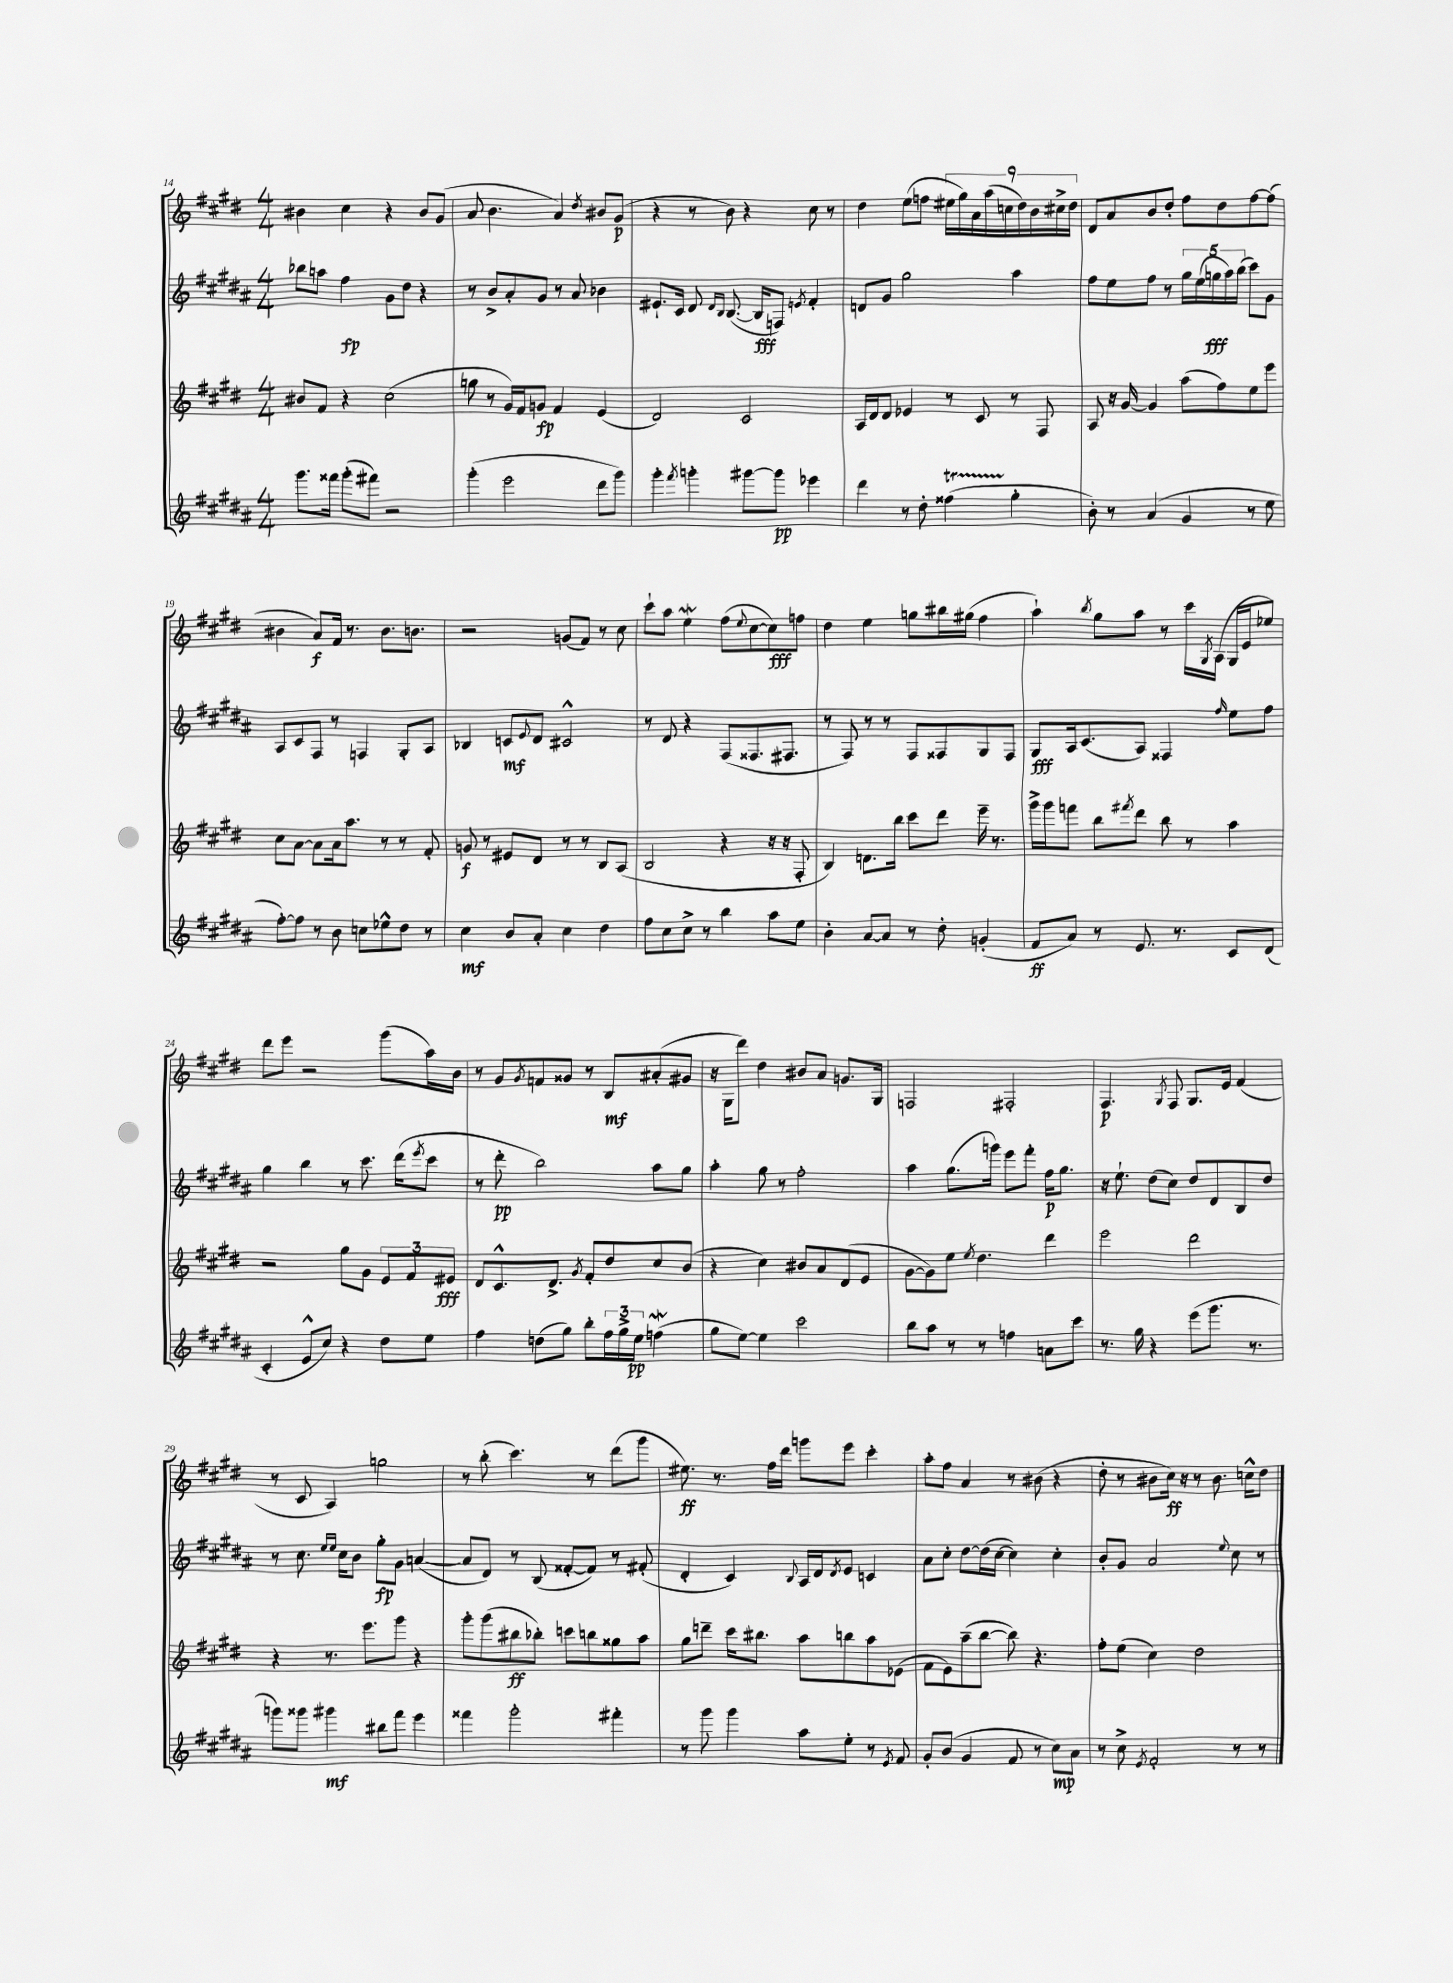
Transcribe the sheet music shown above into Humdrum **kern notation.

**kern	**kern	**kern	**kern
*staff4	*staff3	*staff2	*staff1
*clefG2	*clefG2	*clefG2	*clefG2
*k[f#c#g#d#a#]	*k[f#c#g#d#]	*k[f#c#g#d#a#]	*k[f#c#g#d#]
*M4/4	*M4/4	*M4/4	*M4/4
8.ggg#	8b#	8bb-	4b#
.	8f#	8aa	.
16fff##	.	.	.
(8ggg#'	4r	4ff#	4cc#
8fff#)	.	.	.
2r	(2cc#	8g#	4r
.	.	8dd#	.
.	.	4r	8b#
.	.	.	(8g#
=	=	=	=
(4ggg#'	8gg	8r	8a
.	8r	8b^	4.b
2eee	16g#)	8a#'	.
.	16f#	.	.
.	8g	8g#	.
.	4f#	8r	4a)
.	.	8a#	.
.	.	.	8qdd#
8ddd#	(4e	4b-	8b#
8ggg#)	.	.	(8g#
=	=	=	=
4ggg#'	2d#)	8.e#`	4r
.	.	16c#	.
8qfff#	.	.	.
4ggg'	.	8d#	8r
.	.	16qqd#	.
.	.	16qqB	.
.	.	([8.B	8b)
[8ggg#	2c#	.	4r
.	.	16B]	.
8ggg#]	.	8F)	.
.	.	8qe	.
4eee-	.	4f#'	8cc#
.	.	.	8r
=	=	=	=
4ddd#	16A	8d	4dd#
.	16d#	.	.
.	8d#	8g#	.
8r	4e-	2gg#	(8ee
8dd#'	.	.	8ff
(4ff##	8r	.	18ee#
.	.	.	18gg#)
.	.	.	18a
.	8c#	.	.
.	.	.	(18aa
.	.	.	18cc
4gg#'	8r	4aa#	.
.	.	.	18dd#)
.	.	.	18b
.	8F#	.	.
.	.	.	18cc#^
.	.	.	18dd#
=	=	=	=
8b')	8A	8ff#	8d#
8r	16r	8ee	8a
.	[16g#	.	.
(4a#	4g#]	8ff#	8b
.	.	8r	8dd#'
4g#	(8aa	20gg#	8ff#
.	.	(20ee	.
.	.	20gg	.
.	8ff#)	.	8dd#
.	.	20aa#)	.
.	.	(20bb	.
8r	8ee	8ccc#)	[8ff#
8ee	8eee	8g#	(8ff#]
=	=	=	=
[8ff#')	8cc#	8A#	4b#
8ff#]	[8a	8c#	.
8r	8a]	8F#	8a)
8b	16a	8r	16f#
.	8.aa	.	8.r
8cc	.	4F	.
8ee-^^	8r	.	8.b#
8dd#	8r	8G#'	.
.	.	.	8.b
8r	8f#'	8A#	.
=	=	=	=
4cc#	8g	4B-	2r
.	8r	.	.
8b	8e#	8c	.
.	.	8qqe	.
8a#'	8d#	8d#	.
4cc#	8r	2c#^^	(8g
.	8r	.	8f#)
4dd#	8B	.	8r
.	(8A	.	8cc#
=	=	=	=
8ff#	2B	8r	8ccc#`
8cc#	.	8d#	8aa
8cc#^	.	4r	4ee
8r	.	.	.
4bb	4r	(8F#	(8ff#
.	.	.	8qqee
.	.	8.F##	[8cc#
8aa#	16r	.	8cc#])
.	16r	8.F#	.
8ee	8F#'	.	8ff
=	=	=	=
4b'	4B)	8r	4dd#
.	.	8F#)	.
[8a#	8.d	8r	4ee
8a#]	.	8r	.
.	16bb	.	.
8r	8ccc#	8F#	8gg
8dd#'	8ddd#	8F##	16bb#
.	.	.	(16gg#
(4g'	16eee~	8G#	4ff#
.	8.r	.	.
.	.	8F##	.
=	=	=	=
8f#	16ggg#^	8G#	4aa`)
.	16ggg#	.	.
8a#)	8fff	16A#	.
.	.	(8.c#	.
.	.	.	8qbb
8r	8bb	.	8gg#
.	8qfff#	.	.
8.e	8ddd#	8A#)	8aa
.	8bb	4F##	8r
8.r	.	.	.
.	8r	.	16ccc#
.	.	.	8qG#
.	.	.	(16A
.	.	16qqff#	.
8c#	4aa	8ee	16G#
.	.	.	16e
(8d#	.	8ff#	8ee-)
=	=	=	=
4c#'	2r	4gg#	8ddd#
.	.	.	8eee
8e^^	.	4bb	2r
8cc#)	.	.	.
4r	8gg#	8r	.
.	8g#	8.ccc#	.
8dd#	12e	.	(8ggg#
.	.	(16ddd#	.
.	12f#	.	.
.	.	8qeee	.
8ee	.	8ccc#	16aa)
.	12e#	.	.
.	.	.	16b
=	=	=	=
4ff#	8d#	8r	8r
.	8.c#^^	8ddd#'	8g#
.	.	.	8qg#
(8dd	.	2bb)	8f
.	8.d#^	.	.
8gg#)	.	.	8g##
.	8qg#	.	.
8bb'	8f#'	.	8r
24ff#	8dd#	.	8B
24gg#^	.	.	.
24ee	.	.	.
(4ff	8cc#	8aa#	(8a#'
.	(8b	8gg#	8g#
=	=	=	=
8gg#	4r	4aa#'	16r
.	.	.	16G#
[8ee)	.	.	8ddd#)
4ee]	4cc#)	8gg#	4dd#
.	.	8r	.
2ccc#	8b#	2ff#'	8b#
.	8a	.	8a
.	(8d#	.	8.g
.	8e	.	.
.	.	.	16G#
=	=	=	=
8bb	[8g#	4aa#	2F
8aa#	8g#])	.	.
8r	8ee	(8.gg#	.
.	8qee	.	.
8r	4.dd#	.	.
.	.	16ggg)	.
4ff	.	8eee	2F#'
.	.	8fff#'	.
8a	4ddd#	16ff#	.
.	.	8.gg#	.
8ccc#	.	.	.
=	=	=	=
8.r	2eee	16r	4.F#
.	.	8.ee`	.
16gg#	.	.	.
4r	.	(8dd#	.
.	.	.	8qG#
.	.	8cc#)	8F#
(8eee	2ddd#	8dd#	8.G#
8.ggg#	.	8d#	.
.	.	.	16e
.	.	8B	(4f#
8.r	.	.	.
.	.	8dd#	.
=	=	=	=
8ggg)	4r	8r	8r
8ggg##	.	8.cc#	8c#
4ggg#	8.r	.	4A)
.	.	16qqee	.
.	.	16qqee	.
.	.	16cc#	.
.	.	8b	.
.	8.eee	.	.
8bb#	.	8gg#'	2gg
8fff#	8ggg#	8g#	.
4eee	4r	([4a	.
=	=	=	=
4fff##	8ggg#'	8a]	8r
.	(8ggg#	8d#)	(8bb'
2ggg#'	8bb#	8r	4.ccc#)
.	8bb-')	(8B	.
.	8ccc	[8f##'	.
.	8bb	8f##])	8r
4fff#'	8gg##	8r	(8ddd#
.	8aa	(8f#'	8ggg#
=	=	=	=
8r	8gg#	4d#'	8.ee#)
8ggg#	8ddd~	.	.
.	.	.	8.r
4ggg#	16ccc#	4c#)	.
.	8.bb#	.	.
.	.	.	16ff#
.	.	.	16ddd#
.	.	8qqB	.
8aa#	8aa	16A#	8ggg
.	.	16d#	.
.	.	8qd#	.
8ee'	8bb	8e	8eee
8r	8aa	4c	4ccc#'
8qe	.	.	.
8f#	(8e-	.	.
=	=	=	=
8g#'	8f#	8a#	8aa'
(8b	8e)	8cc#'	8ff#
4g#	(8aa~	[8dd#	4a
.	[8bb	(16dd#]	.
.	.	[16cc#	.
8f#	8bb])	4cc#])	8r
8r	4.r	.	(8b#
8cc#)	.	4cc#'	4r
8a#	.	.	.
=	=	=	=
8r	8ff#'	8b'	8dd#'
8cc#^	(8ee	8g#	8r
8qe	.	.	.
2f#'	4cc#)	2a#	8b#
.	.	.	16cc#)
.	.	.	16r
.	2dd#	.	8r
.	.	.	8.b#
.	.	8qqee	.
8r	.	8cc#	.
.	.	.	16cc^^
8r	.	8r	8dd#
==	==	==	==
*-	*-	*-	*-
